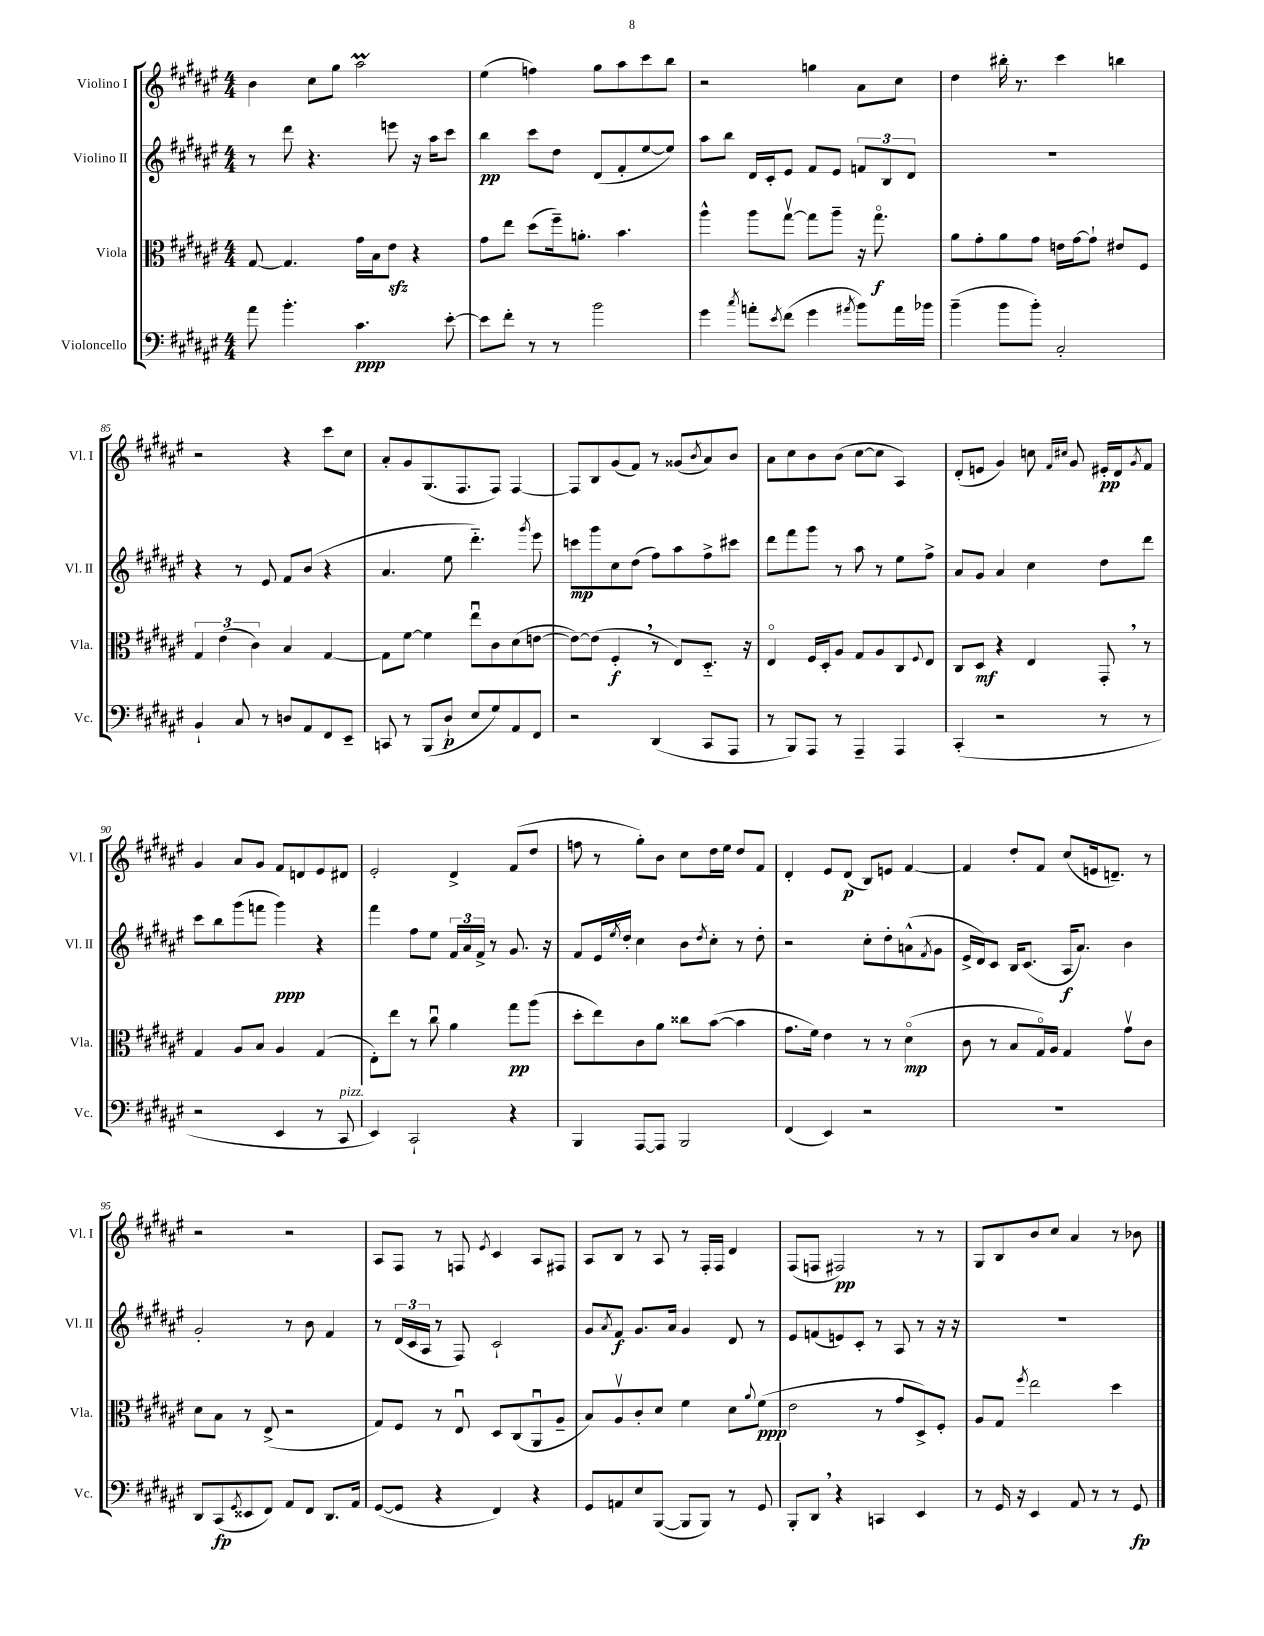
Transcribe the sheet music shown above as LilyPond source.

<<
\new StaffGroup <<
\new Staff = "s0" \with { instrumentName = "Violino I" shortInstrumentName = "Vl. I" } {
    \clef treble \key fis \major \numericTimeSignature \time 4/4
    b'4 cis''8 gis''8 ais''2\prall |
    eis''4( f''4) gis''8 ais''8 cis'''8 b''8 |
    r2 g''4 ais'8 cis''8 |
    dis''4 bis''16-. r8. cis'''4 b''4 |
    r2 r4 cis'''8 cis''8 |
    ais'8-. gis'8 gis8.( fis8. fis8) fis4~ |
    fis8 b8 gis'8( fis'8) r8 gisis'8( \acciaccatura { b'8 } ais'8) b'8 |
    ais'8 cis''8 b'8 b'8( cis''8~ cis''8 ais4) |
    dis'8-.( e'8 gis'4) c''8 \grace { fis'16 cis''16 } gis'8 eis'16-.\pp dis'16 \acciaccatura { gis'8 } fis'8 |
    gis'4 ais'8 gis'8 fis'8 d'8 eis'8 dis'8 |
    eis'2-. dis'4-> fis'8( dis''8 |
    f''8 r8 gis''8-.) b'8 cis''8 dis''16 eis''16 dis''8 fis'8 |
    dis'4-. eis'8 dis'8\p( b8) e'8 fis'4~ |
    fis'4 dis''8-. fis'8 cis''8( e'16 d'8.--) r8 |
    r2 r2 |
    ais8 fis8 r8 f8 \acciaccatura { eis'8 } cis'4 ais8 fis8 |
    ais8 b8 r8 ais8 r8 fis16-. fis16 dis'4 |
    fis8( f8 fis2\pp) r8 r8 |
    gis8 b8 b'8 cis''8 ais'4 r8 bes'8 \bar "|." |
}
\new Staff = "s1" \with { instrumentName = "Violino II" shortInstrumentName = "Vl. II" } {
    \clef treble \key fis \major \numericTimeSignature \time 4/4
    r8 dis'''8 r4. e'''8 r16 ais''16 cis'''8 |
    b''4\pp cis'''8 dis''8 dis'8( fis'8-. eis''8~ eis''8) |
    ais''8 b''8 dis'16 cis'16-. eis'8 fis'8 eis'8 \tuplet 3/2 { f'8 b8 dis'8 } |
    R1 |
    r4 r8 eis'8 fis'8 b'8( r4 |
    ais'4. eis''8 dis'''4.-_) \acciaccatura { gis'''8 } eis'''8 |
    c'''8\mp gis'''8 cis''8 dis''8( fis''8) ais''8 fis''8-> cis'''8 |
    dis'''8 fis'''8 gis'''8 r8 ais''8 r8 eis''8 fis''8-> |
    ais'8 gis'8 ais'4 cis''4 dis''8 dis'''8 |
    cis'''8 b''8 gis'''8( f'''8 gis'''4\ppp) r4 |
    fis'''4 fis''8 eis''8 \tuplet 3/2 { fis'16 ais'16 fis'16-> } r8 gis'8. r16 |
    fis'8 eis'16 \acciaccatura { eis''8 } dis''16-. cis''4 b'8 \acciaccatura { dis''8 } cis''8-. r8 dis''8-. |
    r2 cis''8-. dis''8-. a'8-^( \acciaccatura { fis'8 } gis'8 |
    eis'16-> dis'16) cis'8 b16 cis'8.( ais16\f ais'8.) b'4 |
    gis'2-. r8 b'8 fis'4 |
    r8 \tuplet 3/2 { dis'16( cis'16 ais16 } r8 fis8) cis'2-! |
    gis'8 \acciaccatura { ais'8 } fis'8\f gis'8. ais'16 gis'4 dis'8 r8 |
    eis'8 f'8( e'8) cis'8-. r8 ais8 r8 r16 r16 |
    R1 \bar "|." |
}
\new Staff = "s2" \with { instrumentName = "Viola" shortInstrumentName = "Vla." } {
    \clef alto \key fis \major \numericTimeSignature \time 4/4
    gis8~ gis4. gis'16 b16 eis'8\sfz r4 |
    gis'8 eis''8 dis''8( fis''16--) a'8.-. b'4. |
    ais''4-^ ais''8 gis''8~\upbow gis''8 ais''8-- r16 gis''8.\flageolet\f |
    ais'8 gis'8-. ais'8 gis'8 e'16 gis'16~ gis'8-! eis'8 fis8 |
    \tuplet 3/2 { gis4 eis'4( cis'4) } b4 gis4~ |
    gis8 fis'8~ fis'4 eis''8\downbow cis'8 dis'8( e'8~ |
    e'8~) e'8( fis4-.\f \breathe r8 eis8) dis8.-_ r16 |
    eis4\flageolet fis16 dis16-. ais8 gis8 ais8 cis8 \appoggiatura { fis8 } eis8 |
    cis8 dis8\mf r4 eis4 gis,8-. \breathe r8 |
    gis4 ais8 b8 ais4 gis4( |
    eis8-.) eis''8 r8 cis''8\downbow ais'4 gis''8\pp ais''8( |
    dis''8-. eis''8) cis'8 ais'8 cisis''8 b'8~( b'4 |
    gis'8. fis'16) eis'4 r8 r8 dis'4\flageolet\mp( |
    cis'8 r8 b8 gis16\flageolet) ais16 gis4 gis'8\upbow cis'8 |
    dis'8 b8 r8 eis8->( r2 |
    gis8) fis8 r8 eis8\downbow dis8 cis8( ais,8\downbow ais8-- |
    b8) ais8\upbow cis'8-. dis'8 fis'4 dis'8 \appoggiatura { ais'8 } fis'8\ppp( |
    eis'2 r8 gis'8 dis8->) fis8-. |
    ais8 gis8 \acciaccatura { fis''8 } eis''2 dis''4 \bar "|." |
}
\new Staff = "s3" \with { instrumentName = "Violoncello" shortInstrumentName = "Vc." } {
    \clef bass \key fis \major \numericTimeSignature \time 4/4
    ais'8 b'4.-. cis'4.\ppp eis'8~-. |
    eis'8 fis'8-. r8 r8 b'2 |
    gis'4 \acciaccatura { cis''8 } a'8-. \acciaccatura { eis'8 } fis'8( gis'4 \acciaccatura { ais'8 } b'8) ais'16 bes'16 |
    b'4--( b'8 b'8-.) cis2-. |
    b,4-! cis8 r8 d8 ais,8 fis,8 eis,8-- |
    c,8 r8 b,,8( dis8-!\p eis8 gis8) ais,8 fis,8 |
    r2 dis,4( cis,8 ais,,8 |
    r8 b,,8) ais,,8 r8 ais,,4-- ais,,4 |
    cis,4-.( r2 r8 r8 |
    r2 eis,4 r8 cis,8^\markup { \italic "pizz." } |
    eis,4) cis,2-! r4 |
    b,,4 ais,,8~ ais,,8 b,,2 |
    fis,4( eis,4) r2 |
    R1 |
    dis,8 cis,8\fp( \acciaccatura { gis,8 } eisis,8 fis,8) ais,8 fis,8 dis,8. ais,16 |
    gis,8~( gis,8 r4 fis,4) r4 |
    gis,8 a,8 eis8 b,,8~( b,,8 b,,8) r8 gis,8 |
    b,,8-. dis,8 \breathe r4 c,4 eis,4 |
    r8 gis,16 r16 eis,4 ais,8 r8 r8 gis,8\fp \bar "|." |
}
>>
>>
\layout { \context { \Score currentBarNumber = #81 \override BarNumber.break-visibility = ##(#f #t #t) barNumberVisibility = #(every-nth-bar-number-visible 5) } }
